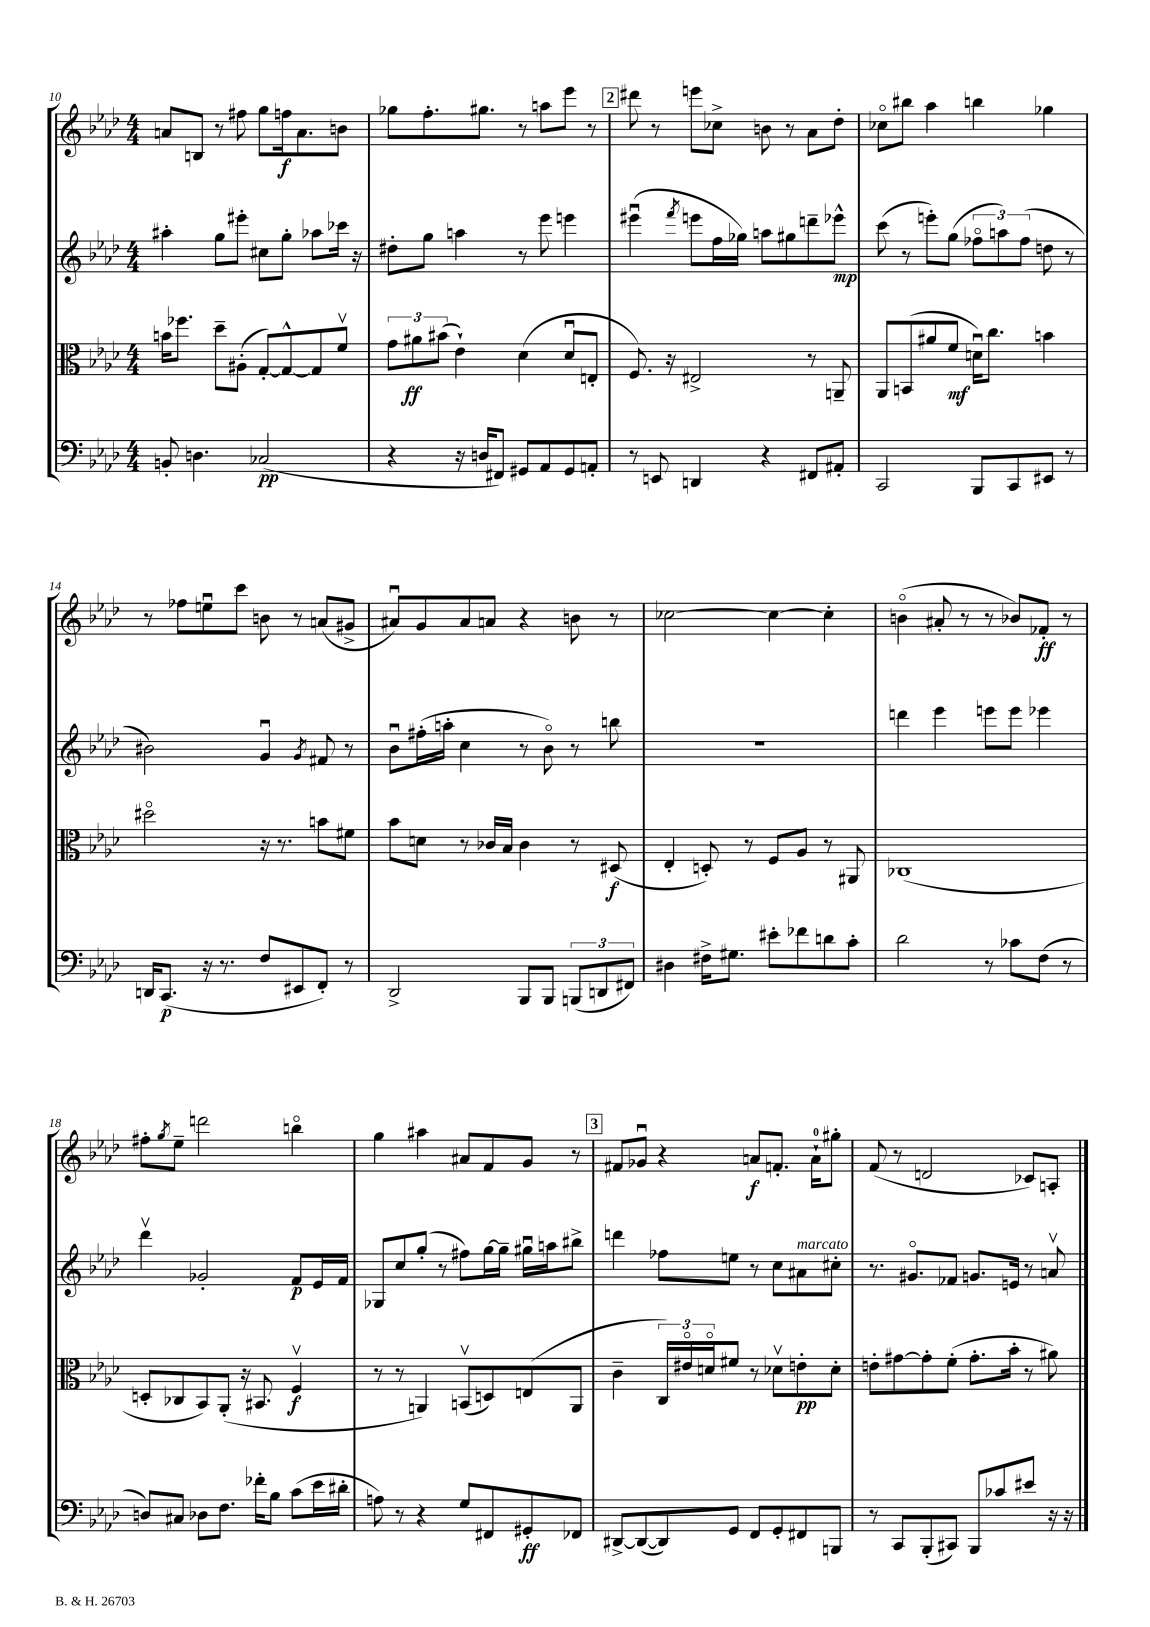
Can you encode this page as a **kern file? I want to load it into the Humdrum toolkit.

**kern	**dynam	**kern	**dynam	**kern	**dynam	**kern	**dynam
*part4	*part4	*part3	*part3	*part2	*part2	*part1	*part1
*staff4	*staff4	*staff3	*staff3	*staff2	*staff2	*staff1	*staff1
*clefF4	*	*clefC3	*	*clefG2	*	*clefG2	*
*k[b-e-a-d-]	*	*k[b-e-a-d-]	*	*k[b-e-a-d-]	*	*k[b-e-a-d-]	*
*M4/4	*	*M4/4	*	*M4/4	*	*M4/4	*
=10	=10	=10	=10	=10	=10	=10	=10
8BBn'/	.	16bn\KL	.	4aa#X'\	.	8an/L	.
.	.	8.ff-X\J	.	.	.	.	.
4.Dn\	.	.	.	.	.	8Bn/J	.
.	.	8dd-~\L	.	8gg\L	.	8r	.
.	.	(8A#X'\J	.	8eee#X'\J	.	8ff#X\	.
(2C-X/	pp	[8G'/L)	.	8cc#X\L	.	8gg\L	.
.	.	8G^^/_	.	8gg'\J	.	16ffn\k	f
.	.	.	.	.	.	8.a\	.
.	.	8G/]	.	8aa-X\L	.	.	.
.	.	8fv/J	.	16ccc-X\Jk	.	8bn\J	.
.	.	.	.	16r	.	.	.
=11	=11	=11	=11	=11	=11	=11	=11
4r	.	12g\L	.	8dd#X'\L	.	8gg-X\L	.
.	.	12a#X\	ff	.	.	.	.
.	.	.	.	8gg\J	.	8.ff'\	.
.	.	(12b#X\J	.	.	.	.	.
16r	.	4e-`\)	.	4aan\	.	.	.
16Dn/KL	.	.	.	.	.	8.gg#X\J	.
8FF#X/J)	.	.	.	.	.	.	.
8GG#X/L	.	(4d-\	.	8r	.	8r	.
8AA-/	.	.	.	8eee-\	.	8aan\L	.
8GG#/	.	8d-u/L	.	4eeen\	.	8eee-\J	.
8AAn'/J	.	8En'/J	.	.	.	8r	.
!!LO:REH:place=s1:t=2
=12	=12	=12	=12	=12	=12	=12	=12
8r	.	8.F/)	.	(4eee#Xu\	.	8ddd#X\	.
8EEn/	.	.	.	.	.	8r	.
.	.	16r	.	.	.	.	.
.	.	.	.	8qfff/	.	.	.
4DDn/	.	2E#X^/	.	8eeen\L	.	8eeen\L	.
.	.	.	.	16ff\L	.	8cc-X^\J	.
.	.	.	.	16gg-X\JJ)	.	.	.
4r	.	.	.	8aan\L	.	8bn\	.
.	.	.	.	8gg#X\	.	8r	.
8FF#X/L	.	8r	.	8dddn~\	.	8a-\L	.
8AA#X'/J	.	8AAn~/	.	8eee-X^^\J	mp	8dd-'\J	.
=13	=13	=13	=13	=13	=13	=13	=13
2CC/	.	8AA-/L	.	(8ccc\	.	8cc-X\L	.
.	.	(8BBn/	.	8r	.	8bb#X\J	.
.	.	8a#X/	.	8eeen'\L)	.	4aa-\	.
.	.	8f/J	mf	(8gg\J	.	.	.
8BBB-/L	.	16dnu\KL)	.	12ff-X\L	.	4bbn\	.
.	.	8.cc\J	.	.	.	.	.
.	.	.	.	12aan\)	.	.	.
8CC/	.	.	.	.	.	.	.
.	.	.	.	(12ff-\J	.	.	.
8EE#X/J	.	4bn\	.	8ddn\	.	4gg-X\	.
8r	.	.	.	8r	.	.	.
!!LO:LB:g=z
=14	=14	=14	=14	=14	=14	=14	=14
16DDn/KL	.	2dd#X\	.	2b#X\)	.	8r	.
(8.CC/J	p	.	.	.	.	.	.
.	.	.	.	.	.	8ff-X\L	.
16r	.	.	.	.	.	8eenu\	.
8.r	.	.	.	.	.	.	.
.	.	.	.	.	.	8ccc\J	.
8F/L	.	16r	.	4gu/	.	8bn\	.
.	.	8.r	.	.	.	.	.
8EE#X/	.	.	.	.	.	8r	.
.	.	.	.	8qg/	.	.	.
8FF'/J)	.	8bn\L	.	8f#X/	.	(8an/L	.
8r	.	8f#X\J	.	8r	.	8g#X^/J	.
=15	=15	=15	=15	=15	=15	=15	=15
2DD-^/	.	8b-\L	.	8b-u\L	.	8a#Xu/L)	.
.	.	8dn\J	.	(16ff#X'\L	.	8g/	.
.	.	.	.	16aan'\JJ	.	.	.
.	.	8r	.	4cc\	.	8a#/	.
.	.	16c-X/LL	.	.	.	8an/J	.
.	.	16B-/JJ	.	.	.	.	.
8BBB-/L	.	4c-\	.	8r	.	4r	.
8BBB-/J	.	.	.	8b-\)	.	.	.
(12BBBn/L	.	8r	.	8r	.	8bn\	.
12DDn/	.	.	.	.	.	.	.
.	.	(8D#X/	f	8bbn\	.	8r	.
12FF#X/J)	.	.	.	.	.	.	.
=16	=16	=16	=16	=16	=16	=16	=16
4D#X\	.	4E-'/	.	1r	.	[2cc-X\	.
16F#X^\KL	.	8Dn'/)	.	.	.	.	.
8.G#X\J	.	.	.	.	.	.	.
.	.	8r	.	.	.	.	.
8e#X'\L	.	8F/L	.	.	.	4cc-\_	.
8f-X\	.	8A-/J	.	.	.	.	.
8dn\	.	8r	.	.	.	4cc-'\]	.
8c'\J	.	8AA#X/	.	.	.	.	.
=17	=17	=17	=17	=17	=17	=17	=17
2d-\	.	(1C-X	.	4dddn\	.	(4bn\	.
.	.	.	.	4eee-\	.	8a#X'/	.
.	.	.	.	.	.	8r	.
8r	.	.	.	8eeen\L	.	8r	.
8c-X\L	.	.	.	8eee\J	.	8b-X/L)	.
(8F\J	.	.	.	4eee-X\	.	8f-X'/J	ff
8r	.	.	.	.	.	8r	.
!!LO:LB:g=z
=18	=18	=18	=18	=18	=18	=18	=18
8Dn/L)	.	8Dn'/L	.	4ddd-v\	.	8ff#X'\L	.
.	.	.	.	.	.	8qgg/	.
8C#X/J	.	8C-X/	.	.	.	8ee-~\J	.
8D-X\L	.	8BB-/)	.	2g-X'/	.	2dddn\	.
8.F\J	.	(8AA-'/J	.	.	.	.	.
.	.	16r	.	.	.	.	.
16f-X'\KL	.	8.BB#X/	.	.	.	.	.
8B-\J	.	.	.	.	.	.	.
(8c\L	.	4Fv/	f	8f/L	p	4bbn\	.
16e-\L	.	.	.	16e-/L	.	.	.
16d#X'\JJ	.	.	.	16f/JJ	.	.	.
=19	=19	=19	=19	=19	=19	=19	=19
8An\)	.	8r	.	8G-X/L	.	4gg\	.
8r	.	8r	.	8cc/	.	.	.
4r	.	4AAn/)	.	(8gg'/J	.	4aa#X\	.
.	.	.	.	8r	.	.	.
8G/L	.	(8BBnv/L	.	8ff#X\L)	.	8a#X/L	.
8FF#X/	.	8Dn/)	.	[16gg\L	.	8f/	.
.	.	.	.	16gg~\JJ]	.	.	.
8GG#X'/	ff	(8En/	.	16gg#Xu\LL	.	8g/J	.
.	.	.	.	16aan\J	.	.	.
8FF-X/J	.	8AA/J	.	8bb#X^\J	.	8r	.
!!LO:REH:place=s1:t=3
=20	=20	=20	=20	=20	=20	=20	=20
[8DD#X^/L	.	4c~\	.	4dddn\	.	8f#X/L	.
(8DD#/_	.	.	.	.	.	8g-Xu/J	.
8DD#/])	.	24C/LL)	.	8ff-X\L	.	4r	.
.	.	24e#X/	.	.	.	.	.
.	.	24dn/J	.	.	.	.	.
8GG/J	.	8f#X/J	.	8een\J	.	.	.
8FF/L	.	8r	.	8r	.	8an/L	f
8GG'/	.	8d-Xv\L	.	8cc\L	.	8.fn'/J	.
!	!	!	!	!LO:TX:a:i:t=marcato	!	!	!
8FF#X/	.	8en'\	pp	8a#X\	.	.	.
.	.	.	.	.	.	16a`\KL	.
8BBBn/J	.	8d-'\J	.	8cc#X'\J	.	8gg#X'\J	.
=21	=21	=21	=21	=21	=21	=21	=21
8r	.	8en'\L	.	8.r	.	(8f/	.
8CC/L	.	[8g#X\	.	.	.	8r	.
.	.	.	.	8.g#X/L	.	.	.
(8BBB-'/	.	8g#'\]	.	.	.	2dn/	.
8CC#X/J)	.	(8f'\J	.	8f-X/J	.	.	.
8BBB-/L	.	8.g#'\L	.	8.gn/L	.	.	.
8c-X/	.	.	.	.	.	.	.
.	.	16b-'\Jk	.	16en/Jk	.	.	.
8e#X/J	.	8r	.	8r	.	8c-X/L)	.
16r	.	8a#X\)	.	8anv/	.	8An'/J	.
16r	.	.	.	.	.	.	.
==	==	==	==	==	==	==	==
*-	*-	*-	*-	*-	*-	*-	*-
